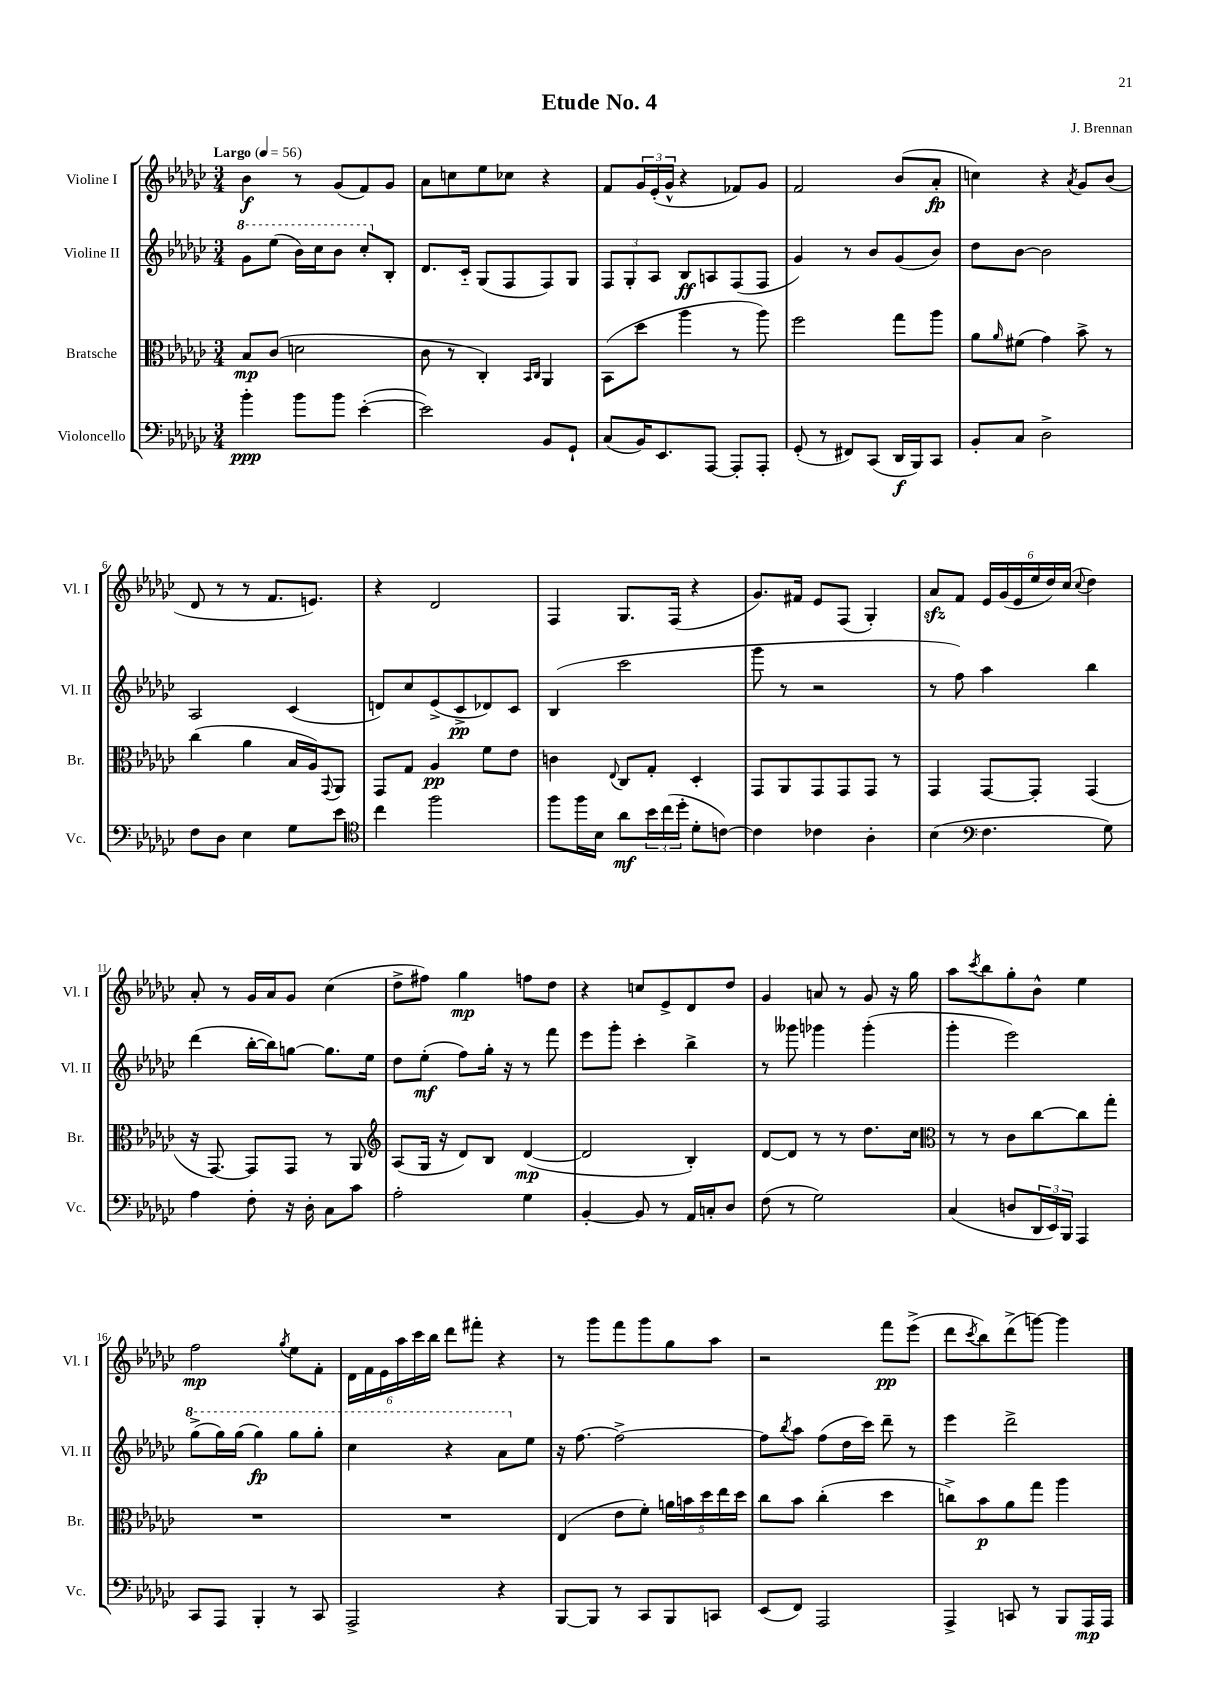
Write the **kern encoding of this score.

**kern	**kern	**kern	**kern
*staff4	*staff3	*staff2	*staff1
*clefF4	*clefC3	*clefG2	*clefG2
*k[b-e-a-d-g-c-]	*k[b-e-a-d-g-c-]	*k[b-e-a-d-g-c-]	*k[b-e-a-d-g-c-]
*M3/4	*M3/4	*M3/4	*M3/4
*MM56	*MM56	*MM56	*MM56
4b-'	8B-	8gg-	4b-
.	(8c-	(8eee-	.
8b-	2d	16bb-)	8r
.	.	16ccc-	.
8b-	.	8bb-	(8g-
([4e-'	.	8ccc-'	8f)
.	.	8B-'	8g-
=	=	=	=
2e-])	8c-	8.d-	8a-
.	8r	.	8cc
.	.	16c-'~	.
.	4C-')	(8G-	8ee-
.	.	8F	8cc-
.	16qqBB-	.	.
.	16qqC-	.	.
8BB-	4AA-	8F)	4r
8GG-`	.	8G-	.
=	=	=	=
(8C-	(8BB-	12F	8f
.	.	12G-'	.
16BB-)	8dd-	.	24g-
.	.	12A-	(24e-'
8.EE-	.	.	.
.	.	.	24g-^^
.	4aa-	8B-	4r
[8AAA-	.	8A	.
8AAA-']	8r	(8F	8f-)
8AAA-'	8aa-)	8F	8g-
=	=	=	=
(8GG-'	2ff	4g-)	2f
8r	.	.	.
8FF#)	.	8r	.
(8CC-	.	8b-	.
16DD-	8gg-	(8g-	(8b-
16BBB-)	.	.	.
8CC-	8aa-	8b-)	8a-'
=	=	=	=
8BB-'	8a-	8dd-	4cc)
.	16qqa-	.	.
8C-	(8f#	[8b-	.
2D-^	4g-)	2b-]	4r
.	.	.	8qa-
.	8b-^	.	8g-
.	8r	.	(8b-
=	=	=	=
8F	(4cc-	2A-	8d-
8D-	.	.	8r
4E-	4a-	.	8r
.	.	.	8.f
8G-	16B-	(4c-	.
.	16A-)	.	8.e)
.	8qqGG-	.	.
8e-	8AA-	.	.
=	=	=	=
*clefC4	*	*	*
4cc-	8GG-	8d)	4r
.	8G-	8cc-	.
2ff	4A-	(8e-^	2d-
.	.	8c-^	.
.	8f	8d-)	.
.	8e-	8c-	.
=	=	=	=
8ff	4c	(4B-	4F
16ff	.	.	.
16B-	.	.	.
.	8qqE-	.	.
8a-	8C-	2ccc-	8.G-
24b-	8G-'	.	.
(24cc-	.	.	.
.	.	.	(16F
24dd-'	.	.	.
8d-'	4D-'	.	4r
[8c)	.	.	.
=	=	=	=
4c]	8GG-	8ggg-	8.g-)
.	8AA-	8r	.
.	.	.	16f#
4c-	8GG-	2r	8e-
.	8GG-	.	(8F
4A-'	8GG-	.	4G-')
.	8r	.	.
=	=	=	=
(4B-	4GG-	8r	8a-
.	.	8ff)	8f
*clefF4	*	*	*
4.F	[8GG-	4aa-	24e-
.	.	.	(24g-
.	.	.	24e-
.	8GG-']	.	24ee-
.	.	.	24dd-)
.	.	.	(24cc-
.	.	.	8qqcc-
.	(4GG-	4bb-	4dd-)
8G-)	.	.	.
=	=	=	=
4A-	16r	(4ddd-	8a-'
.	[8.GG-)	.	.
.	.	.	8r
8F'	8GG-]	[16bb-'	16g-
.	.	16bb-])	16a-
16r	8GG-	[8gg	8g-
16D-'	.	.	.
8C-	8r	8.gg]	(4cc-
8c-	8AA-	.	.
.	.	16ee-	.
=	=	=	=
*	*clefG2	*	*
2A-'	(8A-	8dd-	8dd-^
.	16G-	(8ee-'	8ff#)
.	16r	.	.
.	8d-)	8ff)	4gg-
.	8B-	16gg-'	.
.	.	16r	.
4G-	([4d-	8r	8ff
.	.	8fff	8dd-
=	=	=	=
[4BB-'	2d-]	8eee-	4r
.	.	8ggg-'	.
8BB-]	.	4ccc-'	8cc
8r	.	.	8e-^
16AA-	4B-')	4bb-^	8d-
16C'	.	.	.
8D-	.	.	8dd-
=	=	=	=
(8F	[8d-	8r	4g-
8r	8d-]	8ggg--	.
2G-)	8r	4ggg-	8a
.	8r	.	8r
.	8.dd-	(4ggg-'	8g-
.	.	.	16r
.	16cc-	.	16gg-
=	=	=	=
*	*clefC3	*	*
(4C-	8r	4ggg-'	8aa-
.	.	.	8qccc-
.	8r	.	8bb-
8D	8c-	2eee-)	8gg-'
24DD-	[8cc-	.	8b-^^
24EE-)	.	.	.
24BBB-	.	.	.
4AAA-	8cc-]	.	4ee-
.	8gg-'	.	.
=	=	=	=
8CC-	2.r	(8ggg-^	2ff
8AAA-	.	16ggg-)	.
.	.	(16ggg-	.
4BBB-'	.	4ggg-)	.
.	.	.	8qgg-
8r	.	8ggg-	8ee-
8CC-	.	8ggg-'	8f'
=	=	=	=
2AAA-^	2.r	4ccc-	24d-
.	.	.	24f
.	.	.	24e-
.	.	.	24aa-
.	.	.	24ccc-
.	.	.	24bb-
.	.	4r	8ddd-
.	.	.	8fff#'
4r	.	8aa-	4r
.	.	8ee-	.
=	=	=	=
[8BBB-	(4E-	16r	8r
.	.	[8.ff	.
8BBB-]	.	.	8ggg-
8r	8e-	2ff^_	8fff
8CC-	8f')	.	8ggg-
8BBB-	20a	.	8gg-
.	20b	.	.
.	20dd-	.	.
8CC	.	.	8aa-
.	20ee-	.	.
.	20dd-	.	.
=	=	=	=
(8EE-	8cc-	8ff]	2r
.	.	8qbb-	.
8FF)	8b-	8aa-	.
2AAA-	(4cc-'	(8ff	.
.	.	16dd-	.
.	.	16ccc-)	.
.	4dd-	8ddd-~	8fff
.	.	8r	(8eee-^
=	=	=	=
4AAA-^	8cc^)	4eee-	8ddd-
.	.	.	8qccc-
.	8b-	.	8bb-)
8CC	8a-	2ddd-^	(8ddd-^
8r	8gg-	.	[8ggg)
8BBB-	4aa-	.	4ggg]
16AAA-	.	.	.
16AAA-	.	.	.
==	==	==	==
*-	*-	*-	*-
